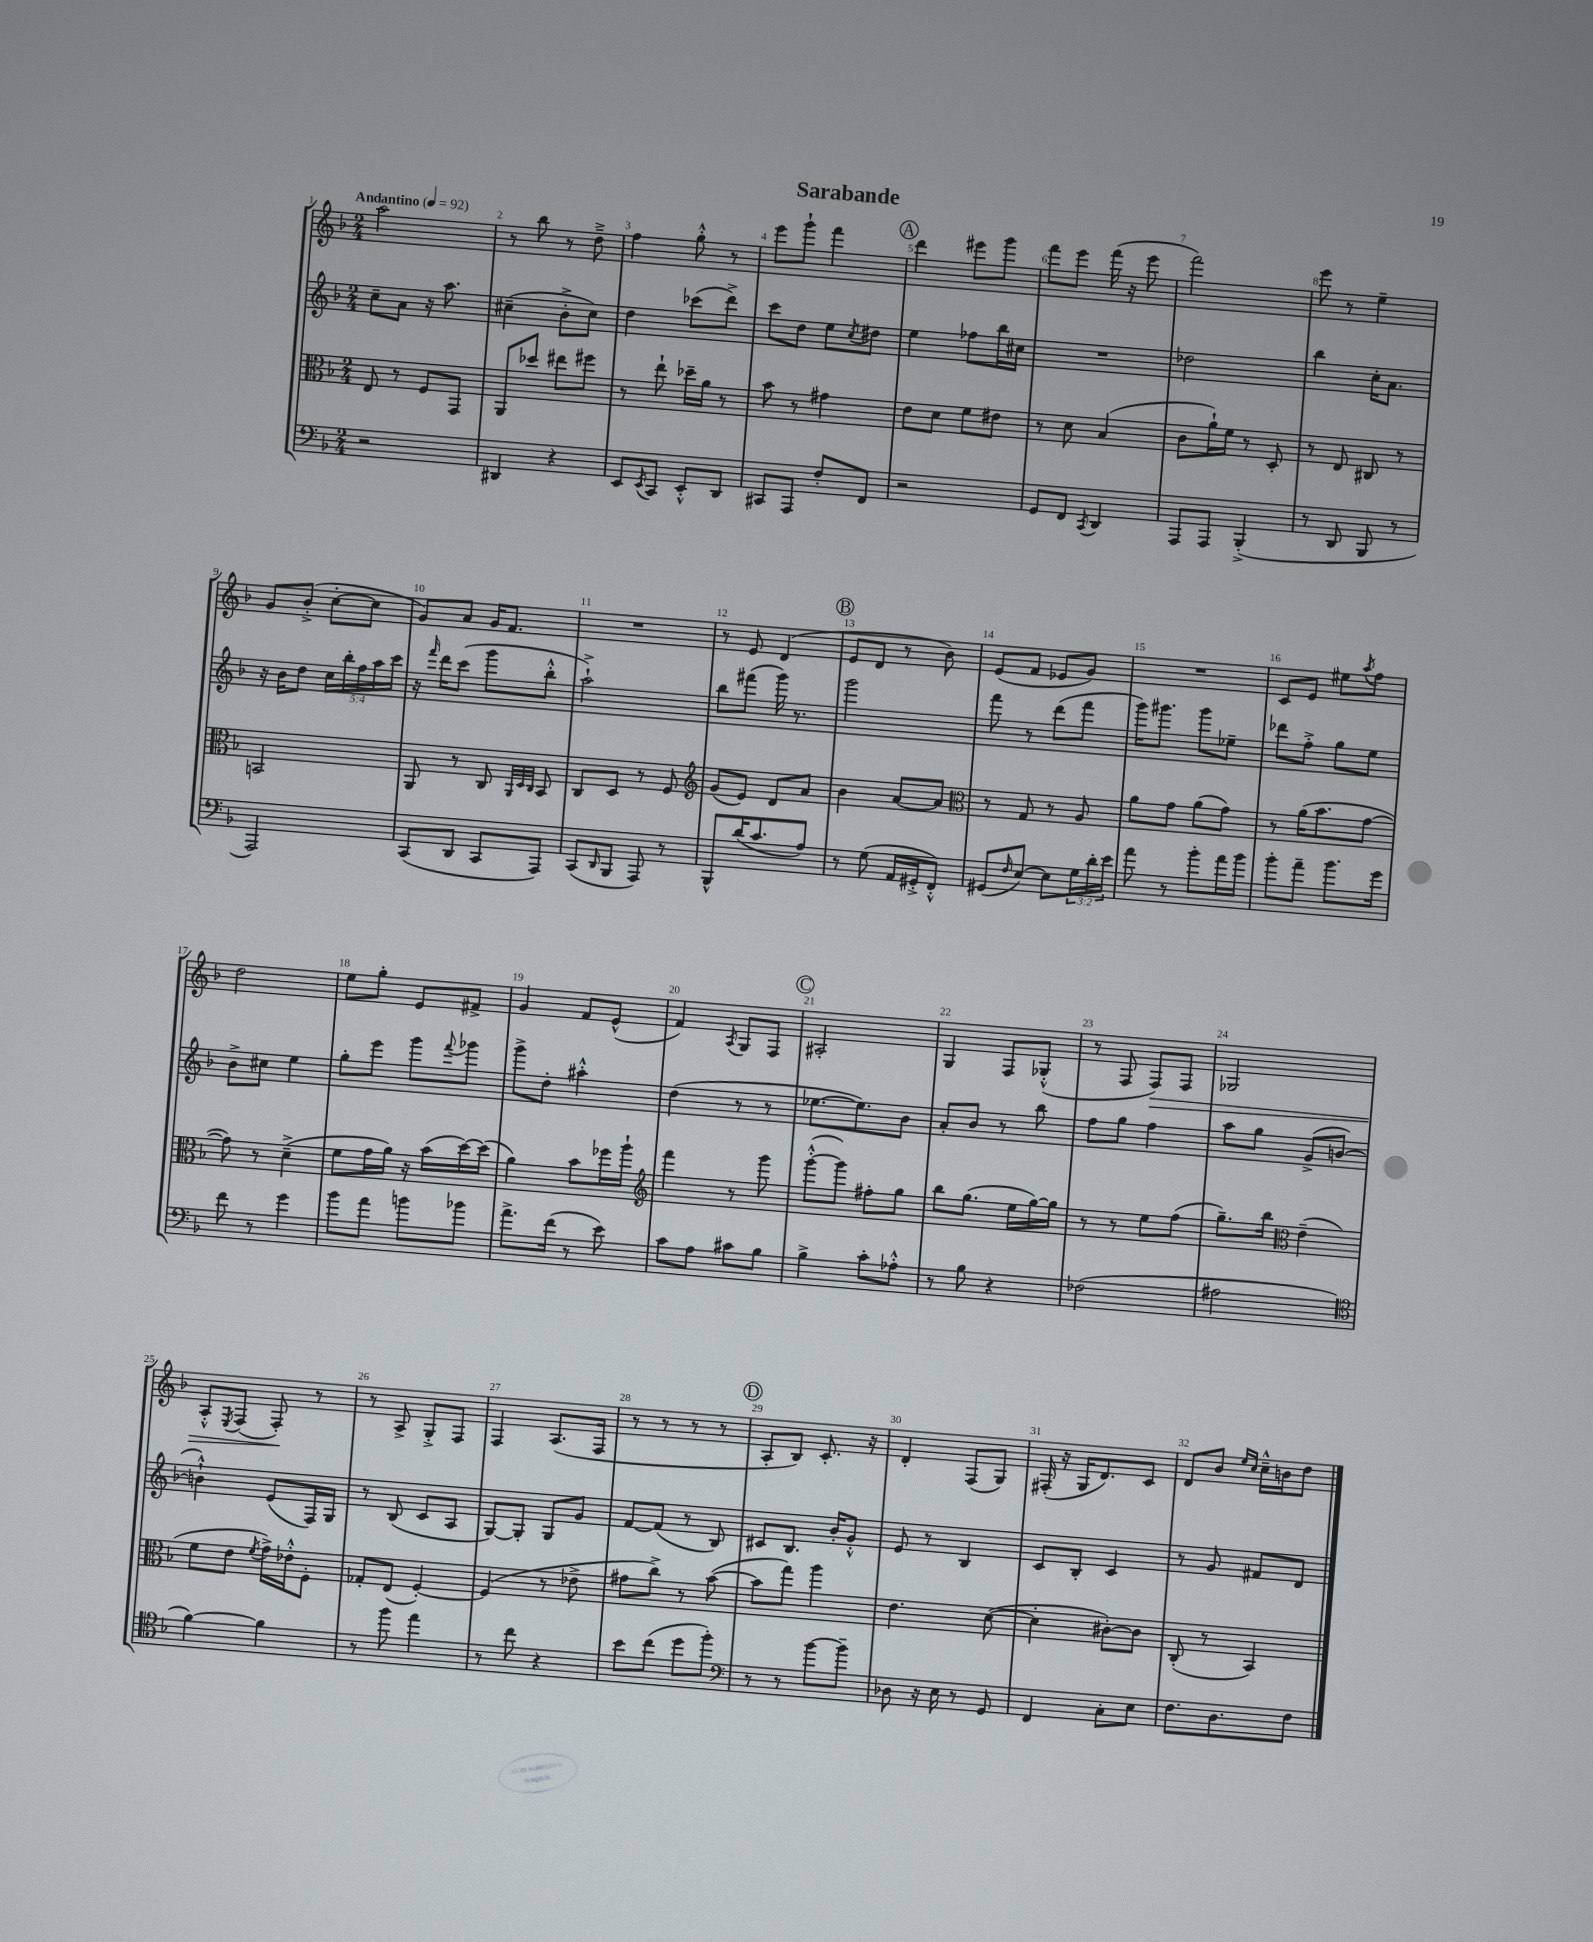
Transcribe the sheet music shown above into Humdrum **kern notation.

**kern	**kern	**kern	**kern
*staff4	*staff3	*staff2	*staff1
*clefF4	*clefC3	*clefG2	*clefG2
*k[b-]	*k[b-]	*k[b-]	*k[b-]
*M2/4	*M2/4	*M2/4	*M2/4
*MM92	*MM92	*MM92	*MM92
2r	8E	8cc~	2aa
.	8r	8a	.
.	8F	16r	.
.	.	8.aa	.
.	8GG	.	.
=	=	=	=
4DD#	8AA	(4cc#~	8r
.	8dd-	.	8bb-
4r	8ee#	8b-'^	8r
.	8ff#	8cc#)	8dd~^
=	=	=	=
8EE	8r	4dd	4ff
8qEE	.	.	.
8CC	8ee`	.	.
8EE'^^	16dd-~	(8ccc-	8gg'^^
.	16a	.	.
8DD	8r	8ddd^)	8r
=	=	=	=
8CC#	8b-	8ccc	8eee
8AAA	8r	8dd	8ggg`
8F'	4g#	8ee	4fff
.	.	8qcc	.
8FF	.	8dd#	.
=	=	=	=
2r	8e	4ee	4ddd
.	8d	.	.
.	8f	8ff-	8eee#
.	8e#	16bb-	8ggg
.	.	16cc#	.
=	=	=	=
8GG	8r	2r	8fff
8FF	8d	.	8eee
8qCC	.	.	.
4DD	(4B-	.	(16fff
.	.	.	16r
.	.	.	8eee
=	=	=	=
8AAA	8c	2dd-	2fff)
8AAA	16a`)	.	.
.	16f	.	.
(4BBB-'^	8r	.	.
.	8D'	.	.
=	=	=	=
8r	8r	4bb-	8eee
8DD	8E	.	8r
8BBB-	8C#	16cc'	4ee~
.	.	8.a	.
8r	8r	.	.
=	=	=	=
2AAA)	2BB	16r	8g
.	.	16b-	.
.	.	8dd	(8b-'^
.	.	20cc	[8cc'
.	.	20bb-'	.
.	.	20ff	.
.	.	.	8cc]
.	.	20aa	.
.	.	20ccc	.
=	=	=	=
(8CC	8AA	16r	8g)
.	.	16qqfff	.
.	.	16ddd	.
8DD	8r	(8ccc	8a
8CC	8C	8ggg	16g
.	.	.	8.f
.	32qqAA	.	.
.	32qqD	.	.
.	32qqC	.	.
8AAA)	8BB-	8bb-'^^	.
=	=	=	=
(8CC	8C	2aa`^)	2r
16qqDD	.	.	.
8BBB-	8D	.	.
8AAA)	8r	.	.
8r	8F	.	.
=	=	=	=
*	*clefG2	*	*
8BBB-^^	(8g	8bb-	8r
(16d	8e)	(8fff#	8e
8.c	.	.	.
.	8d	16ggg)	(4d
.	.	8.r	.
8A)	8a	.	.
=	=	=	=
8r	4b-	2ggg	8e
(8G	.	.	8d
16AA	[8a	.	8r
16GG#'^	.	.	.
8FF'^^)	8a]	.	8b-)
=	=	=	=
*	*clefC3	*	*
(8GG#	8r	8fff	(8e
16qqF	.	.	.
[8E)	8G	8r	8f
8E]	8r	(8ddd	8e-
24G	8A	8fff	8g)
24d'	.	.	.
24e	.	.	.
=	=	=	=
8a	8a	16ggg)	2r
.	.	8.ggg#	.
8r	8g	.	.
8b-'	(8a	8ggg#	.
16a	8g)	8ee-~	.
16b-	.	.	.
=	=	=	=
8b-'	8r	8ddd-	8c
8a~	(16a	8ff'^	8e
.	8.b-	.	.
8.b-	.	8gg	8ee#
.	.	.	8qaa
.	[8g	8ee	8ff
16g	.	.	.
=	=	=	=
8f	8g])	8b-^	2dd
8r	8r	8cc#	.
4g	(4d~^	4ee	.
=	=	=	=
8b-	8f	8gg'	8ee
8a	16g	8eee	8gg'
.	16a)	.	.
8b	16r	8ggg	8e
.	(16b-	.	.
.	.	8qqfff	.
8b-	[16dd)	8ggg-	8f#^
.	(16dd]	.	.
=	=	=	=
8.a^	4a)	8ggg^	4g
.	.	8dd'	.
(16f	.	.	.
8r	8b-	4aa#'^^	8f
8e)	16ff-	.	(8e^^
.	16aa`	.	.
=	=	=	=
*	*clefG2	*	*
8c	4fff	(4dd	4f)
8A	.	.	.
.	.	.	8qA
8c#	8r	8r	8G
8B-	8ggg	8r	8F
=	=	=	=
4B-^	([8ggg'^^	[8.ee-	2A#'
.	8ggg])	.	.
.	.	8.ee-])	.
8c'	8ff#'	.	.
8A-'^^	8gg	8b-	.
=	=	=	=
8r	8bb-	8a'	4G
8B-	(8.gg	8b-	.
4r	.	8r	8F
.	16ee	.	.
.	[16gg)	8bb-	(8G-'^^
.	16gg]	.	.
=	=	=	=
(2F-	8r	8ff	8r
.	8r	8gg	8F
.	8ee	4ff	8F)
.	(8ff	.	8F
=	=	=	=
2A#	8.gg~)	8aa	2G-
.	.	8gg	.
.	16bb-	.	.
*	*clefC3	*	*
.	(4e~	(8g^	.
.	.	[8b	.
=	=	=	=
*clefC4	*	*	*
[4f)	8f	4b`^^])	8A'^^
.	.	.	8qE
.	8e	.	(8F
.	8qf	.	.
4f]	16g^)	(8e	8F')
.	16e-'^^	.	.
.	8F'	16F)	8r
.	.	16G	.
=	=	=	=
8r	8G-'	8r	8r
8ff	(8E	(8B-	8A^
4ee	[4F')	8c	8G'^
.	.	8A	8F
=	=	=	=
8r	(4F]	[8G)	4F
8cc	.	8G']	.
4r	8r	8G	(8.A
.	8e-^	8g	.
.	.	.	16F
=	=	=	=
8b-	8g#	[8f	8r
(8cc	8cc^)	(8f]	8r
8dd	8r	8r	8r
8ff')	([8b-	8B-)	8r
=	=	=	=
*clefF4	*	*	*
8r	8b-]	8c#	8A'
8r	8gg)	8.B-	8B-)
[8b-	4aa	.	8.c'
.	.	16b-'	.
8b-~]	.	8g'^^	.
.	.	.	16r
=	=	=	=
8D-	4.e	8e	4d'
16r	.	8r	.
16E	.	.	.
8r	.	4B-	(8F
8GG	([8d	.	8G)
=	=	=	=
4FF	4d']	8c	(16F#'
.	.	.	16r
.	.	8B-'	16G
.	.	.	8.d)
8C'	[8c#')	4c	.
8E	8c#]	.	8c
=	=	=	=
8.F	(8C'	8r	8d
.	8r	8g	8b-
8.D	.	.	.
.	.	.	16qqee
.	.	.	16qqcc
.	4BB-)	8f#	16cc~^^
.	.	.	16b
8F	.	8d	8dd
==	==	==	==
*-	*-	*-	*-
